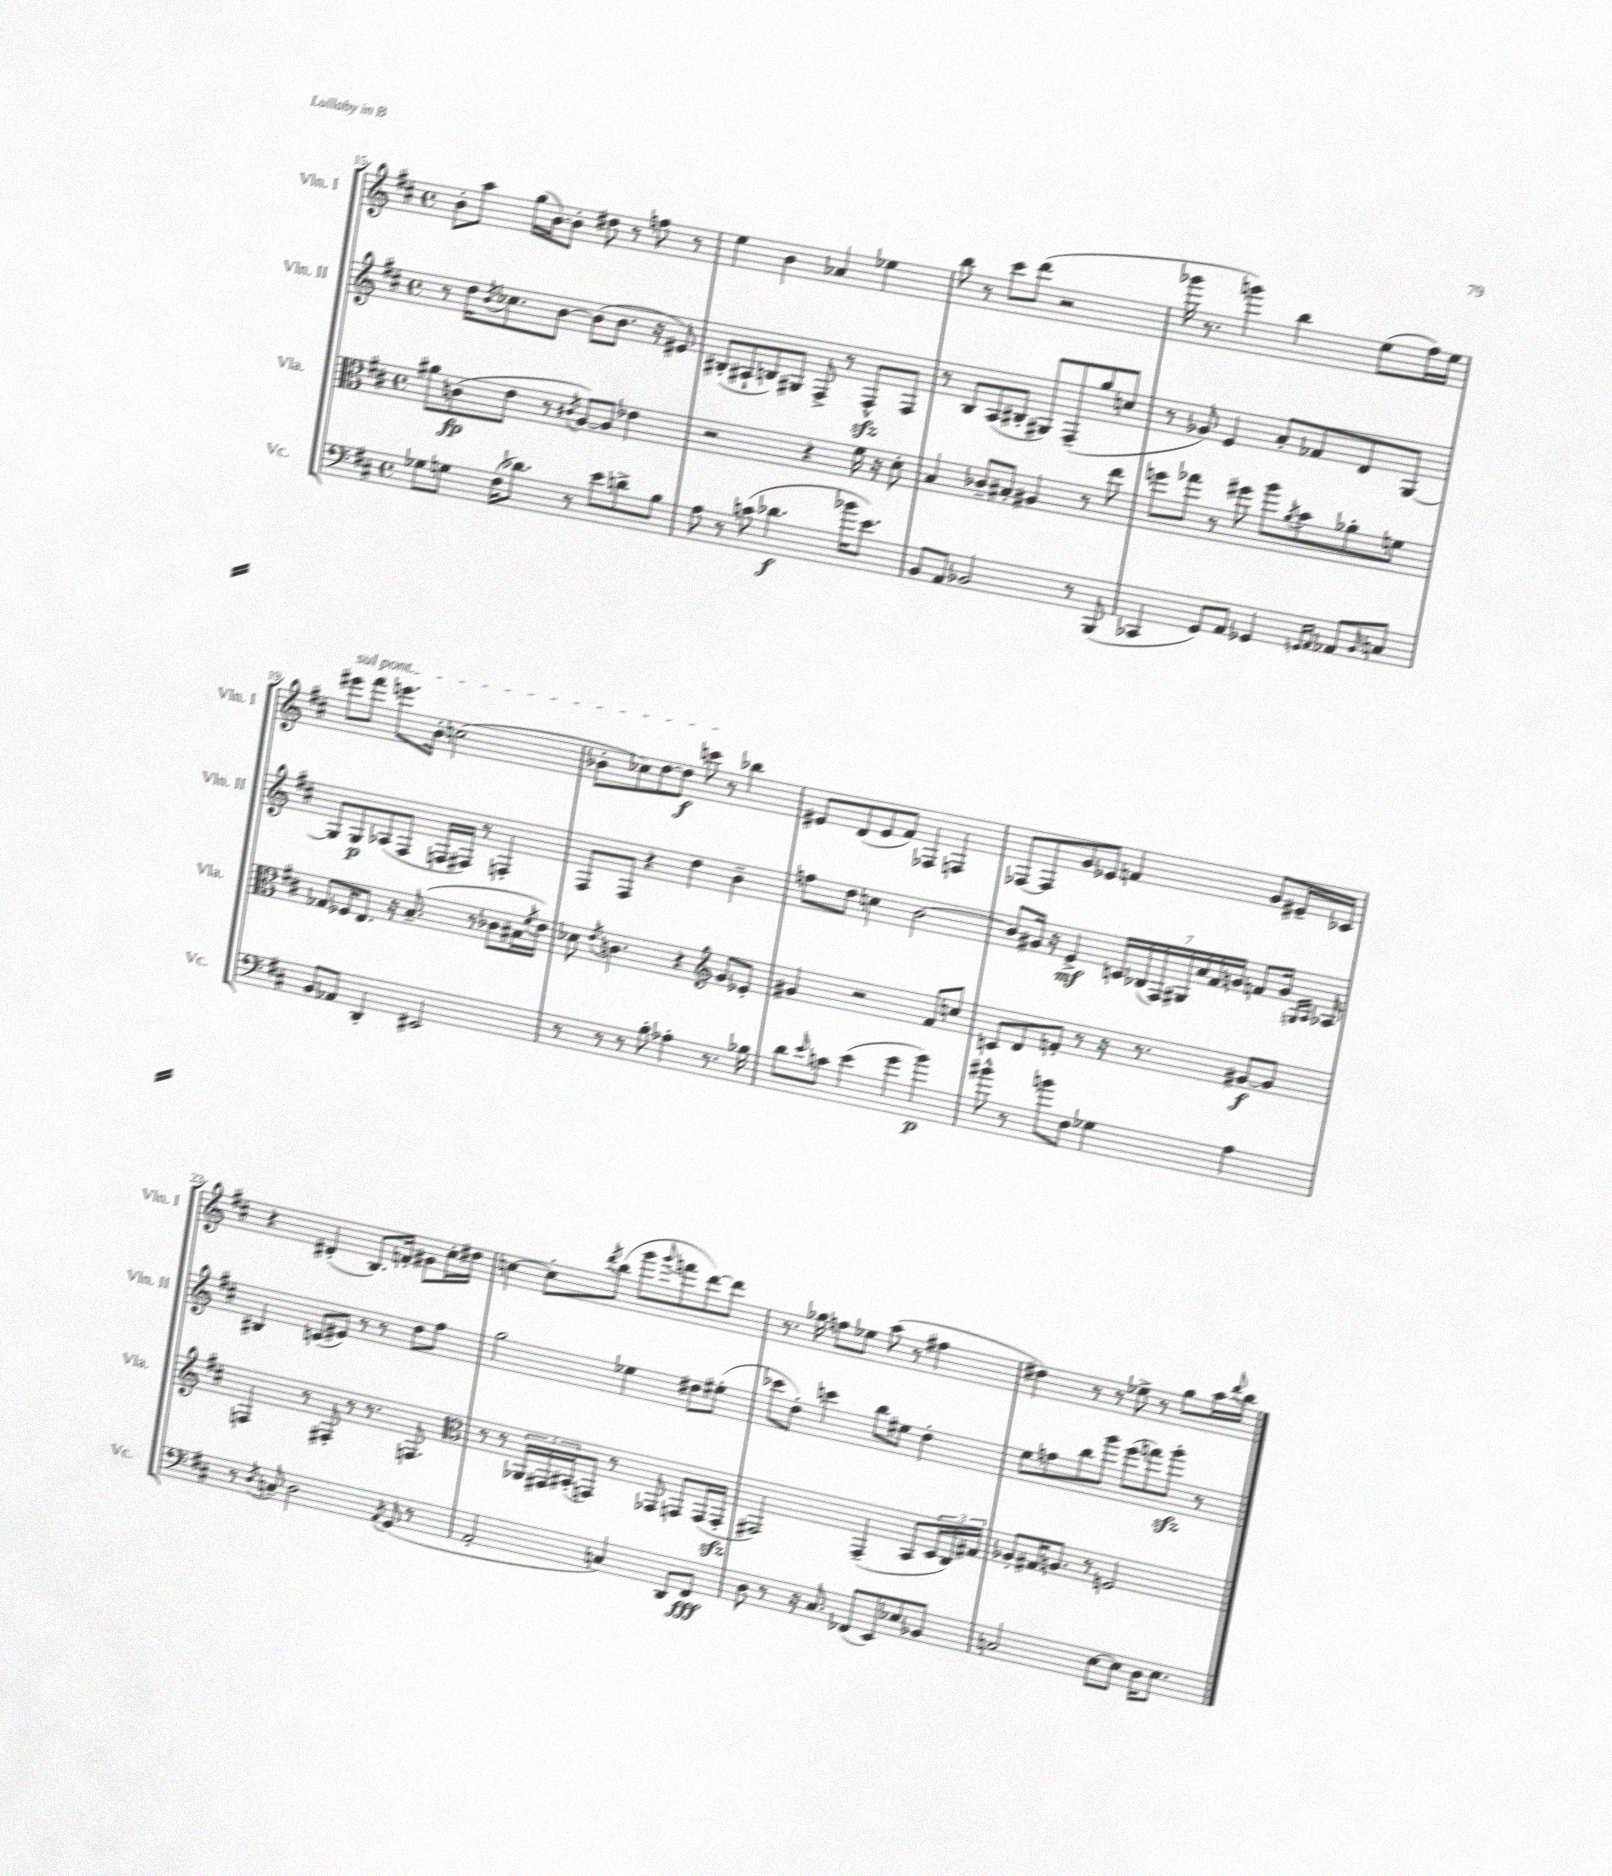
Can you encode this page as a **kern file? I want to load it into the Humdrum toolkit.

**kern	**dynam	**kern	**dynam	**kern	**dynam	**kern	**dynam
*part4	*part4	*part3	*part3	*part2	*part2	*part1	*part1
*staff4	*staff4	*staff3	*staff3	*staff2	*staff2	*staff1	*staff1
*I"Vc.	*	*I"Vla.	*	*I"Vln. II	*	*I"Vln. I	*
*I'Vc.	*	*I'Vla.	*	*I'Vln. II	*	*I'Vln. I	*
*clefF4	*	*clefC3	*	*clefG2	*	*clefG2	*
*k[f#c#]	*	*k[f#c#]	*	*k[f#c#]	*	*k[f#c#]	*
*M4/4	*	*M4/4	*	*M4/4	*	*M4/4	*
*met(c)	*	*met(c)	*	*met(c)	*	*met(c)	*
=15	=15	=15	=15	=15	=15	=15	=15
8G-X\L	.	8a#X\L	.	8r	.	8b'\L	.
8Gn\J	.	(8cn\	fp	16dd\KL	.	8aa\J	.
.	.	.	.	8qb/	.	.	.
.	.	.	.	8.cc-X\	.	.	.
(16F#\KL	.	8e\J	.	.	.	(16gg\LL	.
8.d-X\J)	.	.	.	.	.	[16b\J)	.
.	.	8r	.	[8b\J	.	8b'\J]	.
.	.	8qc#X/	.	.	.	.	.
8r	.	[8A/L)	.	(8b\L]	.	8dd#X\	.
8e\L	.	8A/J]	.	8.b\J	.	8r	.
8dn^\	.	4e-X\	.	.	.	8ffn\	.
.	.	.	.	16r	.	.	.
8B\J	.	.	.	8e#X/)	.	8r	.
=16	=16	=16	=16	=16	=16	=16	=16
8A\	.	2r	.	(8B#X'/L	.	4ee\	.
8r	.	.	.	8A#X`/	.	.	.
(8cn\	.	.	.	8Bn/)	.	4b\	.
4.d-X\	f	.	.	8G#X/J	.	.	.
.	.	4r	.	8F#^/	.	4a-X/	.
.	.	.	.	8r	.	.	.
16b-X\KL	.	16f#\	.	8F#zz^^/L	.	4ee-X\	.
8.e\J)	.	16r	.	.	.	.	.
.	.	8d'\	.	8F#/J	.	.	.
=17	=17	=17	=17	=17	=17	=17	=17
8BB/L	.	4B/	.	8r	.	8bb\	.
8AA/J	.	.	.	8B/L	.	8r	.
2BB-X/	.	8c-X~/L	.	(8A/	.	8ccc#\L	.
.	.	8B#X'/J	.	8B#X'/J	.	(8ddd\J	.
.	.	4A#X/	.	8G#X/L)	.	2r	.
.	.	.	.	(8F#~/	.	.	.
8r	.	8r	.	8gg/	.	.	.
(8BBB/	.	8ee\	.	8ccn/J	.	.	.
=18	=18	=18	=18	=18	=18	=18	=18
4CC-X/	.	8ffn\L	.	8r	.	16ggg-X\	.
.	.	.	.	.	.	8.r	.
.	.	8gg-X\J	.	8g-X/)	.	.	.
8GG/L)	.	8r	.	4e/	.	4gggn\)	.
8AA/J	.	8ff#X\	.	.	.	.	.
4GG-X/	.	8aa\L	.	8a'/L	.	4bb\	.
.	.	8qa/	.	.	.	.	.
.	.	8b\	.	8f-X/	.	.	.
16qqGGn/LL	.	.	.	.	.	.	.
16qqAA/JJ	.	.	.	.	.	.	.
8AA-X/L	.	8a-X'\	.	8d/	.	(8ee\L	.
16qqBB/	.	.	.	.	.	.	.
8Cn/J	.	8fn\J	.	[8G/J	.	16ff#\L)	.
.	.	.	.	.	.	16ee\JJ	.
!!LO:LB:g=z
=19	=19	=19	=19	=19	=19	=19	=19
!	!	!	!	!	!	!LO:TX:a:i:t=sul pont.	!
8BB/L	.	8G-X/L	.	8G/L]	.	8eee#X\L	.
8AA-X/J	.	16F-X/K	.	8G/	p	8fff#\J	.
.	.	8.E/J	.	.	.	.	.
4DD'/	.	.	.	(8A-X/	.	8.eeen\L	.
.	.	16r	.	8F#/J	.	.	.
.	.	(8.B~/	.	.	.	16b'\Jk	.
2EE#X/	.	.	.	16Fn/LL	.	(2ccn\	.
.	.	.	.	16F#X/JJ)	.	.	.
.	.	8r	.	8r	.	.	.
.	.	8c-X\L	.	4Fn'/	.	.	.
.	.	16B#X\L	.	.	.	.	.
.	.	8qf#/	.	.	.	.	.
.	.	16e\JJ)	.	.	.	.	.
=20	=20	=20	=20	=20	=20	=20	=20
8r	.	8d-X\	.	8F#/L	.	8b-X'\L	.
.	.	8qe/	.	.	.	.	.
8r	.	4.cn\	.	8F#/J	.	8cc-X\)	.
8r	.	.	.	4r	.	[8dd\	.
8B'\	.	.	.	.	.	8dd\J]	f
4A-X'\	.	4r	.	4dd\	.	8cccn\	.
.	.	.	.	.	.	8r	.
*	*	*clefG2	*	*	*	*	*
8.r	.	8g/L	.	4b~\	.	4bb-X\	.
.	.	8e-X'/J	.	.	.	.	.
16B-X\	.	.	.	.	.	.	.
=21	=21	=21	=21	=21	=21	=21	=21
8d\L	.	4g#X/	.	8ffn\L	.	8e#X/L	.
16qqe/	.	.	.	.	.	.	.
8cn\J	.	.	.	8dd\J	.	(8d/	.
(4e\	.	2r	.	4ccn\	.	8e#/	.
.	.	.	.	.	.	8f#/J)	.
4g\	.	.	.	[2b\	.	4F-X/	.
4b\)	p	8f#/L	.	.	.	4Fn/	.
.	.	8ccn/J	.	.	.	.	.
=22	=22	=22	=22	=22	=22	=22	=22
8b#X^^\	.	8cn/L	.	8b/L]	.	[8F-X/L	.
8r	.	8d/	.	16g#X/Jk	.	8F-/]	.
.	.	.	.	16r	.	.	.
8bn\L	.	8fn'/J	.	4e^/	mf	8g/	.
8F#\J	.	8r	.	.	.	8e-X/J	.
4G-X\	.	16r	.	28cn/LL	.	4fn/	.
.	.	.	.	(28B-X/	.	.	.
.	.	8.r	.	.	.	.	.
.	.	.	.	28F#/)	.	.	.
.	.	.	.	28G#X/	.	.	.
.	.	.	.	28a/	.	.	.
.	.	.	.	28f#/	.	.	.
.	.	.	.	28gn/JJ	.	.	.
4A\	.	[8g#X/L	f	8fn/L	.	8g/L	.
.	.	8g#/J]	.	16g/Jk	.	16e#X~/L	.
.	.	.	.	16qqGn/LL	.	.	.
.	.	.	.	16qqA/JJ	.	.	.
.	.	.	.	16A-X/	.	16c-X/JJ	.
!!LO:LB:g=z
=23	=23	=23	=23	=23	=23	=23	=23
8r	.	4Fn/	.	4B#X/	.	4r	.
8qD/	.	.	.	.	.	.	.
8Cn~/	.	.	.	.	.	.	.
2D\	.	8r	.	(8cn/L	.	(4d#X'/	.
.	.	8F#X'/	.	8e#X/J)	.	.	.
.	.	8r	.	8r	.	8.B/L)	.
.	.	8.r	.	8r	.	.	.
.	.	.	.	.	.	16fn'/Jk	.
8qAA/	.	.	.	.	.	.	.
(8GG/	.	.	.	8dd\L	.	8g#X\L	.
.	.	8.Fn/	.	.	.	.	.
8r	.	.	.	8ff#\J	.	16cc#'\L	.
.	.	.	.	.	.	16dd#X\JJ	.
=24	=24	=24	=24	=24	=24	=24	=24
*	*	*clefC3	*	*	*	*	*
2AA'/	.	8r	.	2gg\	.	[4ccn\	.
.	.	8r	.	.	.	.	.
.	.	24AA-X/LL	.	.	.	8cc'\L]	.
.	.	24GG#X/	.	.	.	.	.
.	.	(24BB#X'/J	.	.	.	.	.
.	.	.	.	.	.	8qddd/	.
.	.	8GGn/J)	.	.	.	(8bb\J	.
4Cn/)	.	8r	.	4ee-X\	.	8ggg\L	.
.	.	.	.	.	.	8qqggg/	.
.	.	8GG-X/	.	.	.	8fffn\	.
8DD/L	.	8GGn/L	.	8dd#X\L	.	[8ddd\)	.
8FF#/J	fff	(16GG/L	.	(8ee#X'\J	.	8ddd\J]	.
.	.	16GGzz'/JJ	.	.	.	.	.
=25	=25	=25	=25	=25	=25	=25	=25
8D\	.	2GG#X/)	.	8ccc-X\L	.	8.r	.
8r	.	.	.	8dd'\J)	.	.	.
.	.	.	.	.	.	16gg-X\	.
16r	.	.	.	4cccn\	.	8ffn\L	.
8.C#/	.	.	.	.	.	.	.
.	.	.	.	.	.	8ee-X\J	.
(8FF-X/L	.	(4GG#~/	.	8bb\L	.	(8aa\	.
8EE/)	.	.	.	8ee#X\J	.	8r	.
8E-X/	.	8BB/L	.	4dd'\	.	4ff#X\	.
8BB-X/J	.	24D/L	.	.	.	.	.
.	.	24C#/)	.	.	.	.	.
.	.	24G#X/JJ	.	.	.	.	.
=26	=26	=26	=26	=26	=26	=26	=26
2Cn/	.	8A-X'/L	.	8ee\L	.	4dd#X\)	.
.	.	16G#X/K	.	8ffn\	.	.	.
.	.	8.An/J	.	.	.	.	.
.	.	.	.	8bb\	.	8r	.
.	.	8r	.	8ggg\J	.	8r	.
[8E\L	.	2Fn/	.	(8eee\L	.	8ee-X^\	.
8E\J]	.	.	.	8fffn\)	.	8r	.
16D\KL	.	.	.	8gggzz'\J	.	8gg\L	.
8.E\J	.	.	.	.	.	.	.
.	.	.	.	8r	.	16aa\L	.
.	.	.	.	.	.	8qqddd/	.
.	.	.	.	.	.	16bb\JJ	.
==	==	==	==	==	==	==	==
*-	*-	*-	*-	*-	*-	*-	*-
